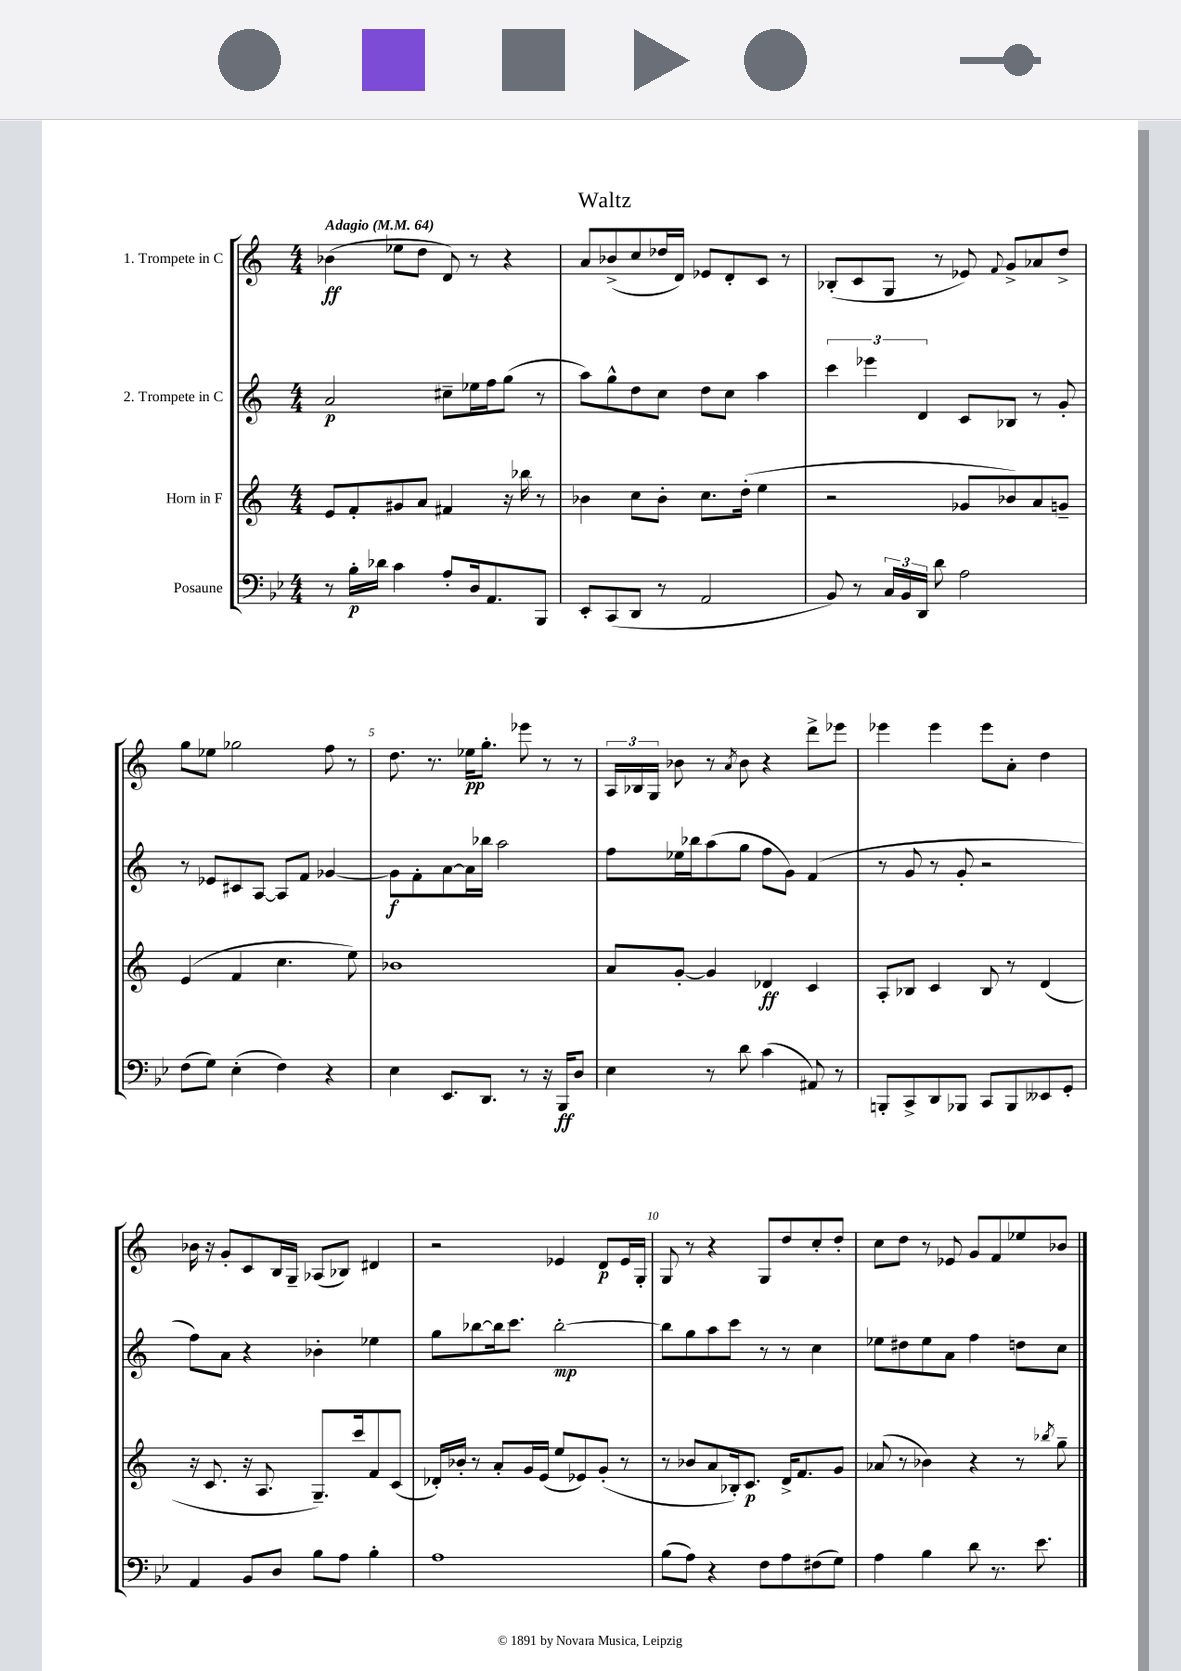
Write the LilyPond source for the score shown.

\header { title = "Waltz" }
<<
\new StaffGroup <<
\new Staff = "s0" \with { instrumentName = "1. Trompete in C" } {
    \clef treble \key c \major \numericTimeSignature \time 4/4 \tempo "Adagio" 4 = 64
    \autoBeamOff bes'4\ff( ees''8[ d''8] d'8) r8 r4 |
    a'8[ bes'8->( c''8 des''16 d'16]) ees'8[ d'8-. c'8] r8 |
    bes8[-.( c'8 g8] r8 ees'8) \appoggiatura { f'8 } g'8[-> aes'8 d''8]-> |
    g''8[ ees''8] ges''2 f''8 r8 |
    d''8. r8. ees''16[\pp g''8.]-. ees'''8 r8 r8 |
    \tuplet 3/2 { a16[ bes16 g16] } bes'8 r8 \acciaccatura { a'8 } bes'8 r4 d'''8[-> ees'''8] |
    ees'''4 ees'''4 ees'''8[ a'8]-. d''4 |
    bes'16 r16 g'8[-. c'8 b16 g16]-- aes8[( bes8]) dis'4 |
    r2 ees'4 d'8[\p ees'16 g16]-. |
    g8 r8 r4 g8[ d''8 c''8-. d''8]-. |
    c''8[ d''8] r8 ees'8 g'8[ f'8 ees''8 bes'8] \bar "|." |
}
\new Staff = "s1" \with { instrumentName = "2. Trompete in C" } {
    \clef treble \key c \major \numericTimeSignature \time 4/4
    \autoBeamOff a'2\p cis''8[-- ees''16 f''16 g''8]( r8 |
    a''8[) g''8-^ d''8 c''8] d''8[ c''8] a''4 |
    \tuplet 3/2 { c'''4 ees'''4 d'4 } c'8[ bes8] r8 g'8-. |
    r8 ees'8[ cis'8 a8]~ a8[ f'8] ges'4~ |
    ges'8[\f f'8-. a'8~ a'16 bes''16] a''2 |
    f''8[ ees''16 bes''16 a''8( g''8] f''8[ g'8]) f'4( |
    r8 g'8 r8 g'8-. r2 |
    f''8[) a'8] r4 bes'4-. ees''4 |
    g''8[ bes''8~ bes''16 c'''8.] bes''2~-.\mp |
    bes''8[ g''8 a''8 c'''8] r8 r8 c''4 |
    ees''8[ dis''8 ees''8 a'8] f''4 d''8[ c''8] \bar "|." |
}
\new Staff = "s2" \with { instrumentName = "Horn in F" } {
    \clef treble \key c \major \numericTimeSignature \time 4/4
    \autoBeamOff e'8[ f'8-. gis'8 a'8] fis'4 r16 bes''16 r8 |
    bes'4 c''8[ bes'8]-. c''8.[ d''16]-.( e''4 |
    r2 ges'8[ bes'8) a'8 g'8]-- |
    e'4( f'4 c''4. e''8) |
    bes'1 |
    a'8[ g'8]~-. g'4 des'4\ff c'4 |
    a8[-. bes8] c'4 bes8 r8 d'4( |
    r16 c'8. r16 a8. g8.[--) c'''16 f'8 c'8]( |
    des'16[-.) bes'16]-. r8 a'8[-. g'16 e'16]( e''8[ ees'8) g'8]-.( r8 |
    r8 bes'8[ a'8 bes16-.) c'8.]\p d'16[-> f'8. g'8] |
    aes'8( r8 bes'4) r4 r8 \acciaccatura { bes''8 } g''8-- \bar "|." |
}
\new Staff = "s3" \with { instrumentName = "Posaune" } {
    \clef bass \key bes \major \numericTimeSignature \time 4/4
    \autoBeamOff r8 bes16[-.\p des'16] c'4 a8[-. d16 a,8. bes,,8] |
    ees,8[-. c,8( d,8] r8 a,2 |
    bes,8) r8 \tuplet 3/2 { c16[ bes,16 d,16] } d'8 a2 |
    f8[( g8]) ees4-.( f4) r4 |
    ees4 ees,8.[ d,8.] r8 r16 bes,,16[\ff d8] |
    ees4 r8 d'8 c'4( ais,8) r8 |
    b,,8[-. c,8-> d,8 bes,,8] c,8[ bes,,8 eeses,8 g,8]-. |
    a,4 bes,8[ d8] bes8[ a8] bes4-. |
    a1 |
    bes8[( a8]) r4 f8[ a8 fis8( g8]) |
    a4 bes4 d'8 r8. ees'8. \bar "|." |
}
>>
>>
\layout { \context { \Score \override BarNumber.break-visibility = ##(#f #t #t) barNumberVisibility = #(every-nth-bar-number-visible 5) } }
